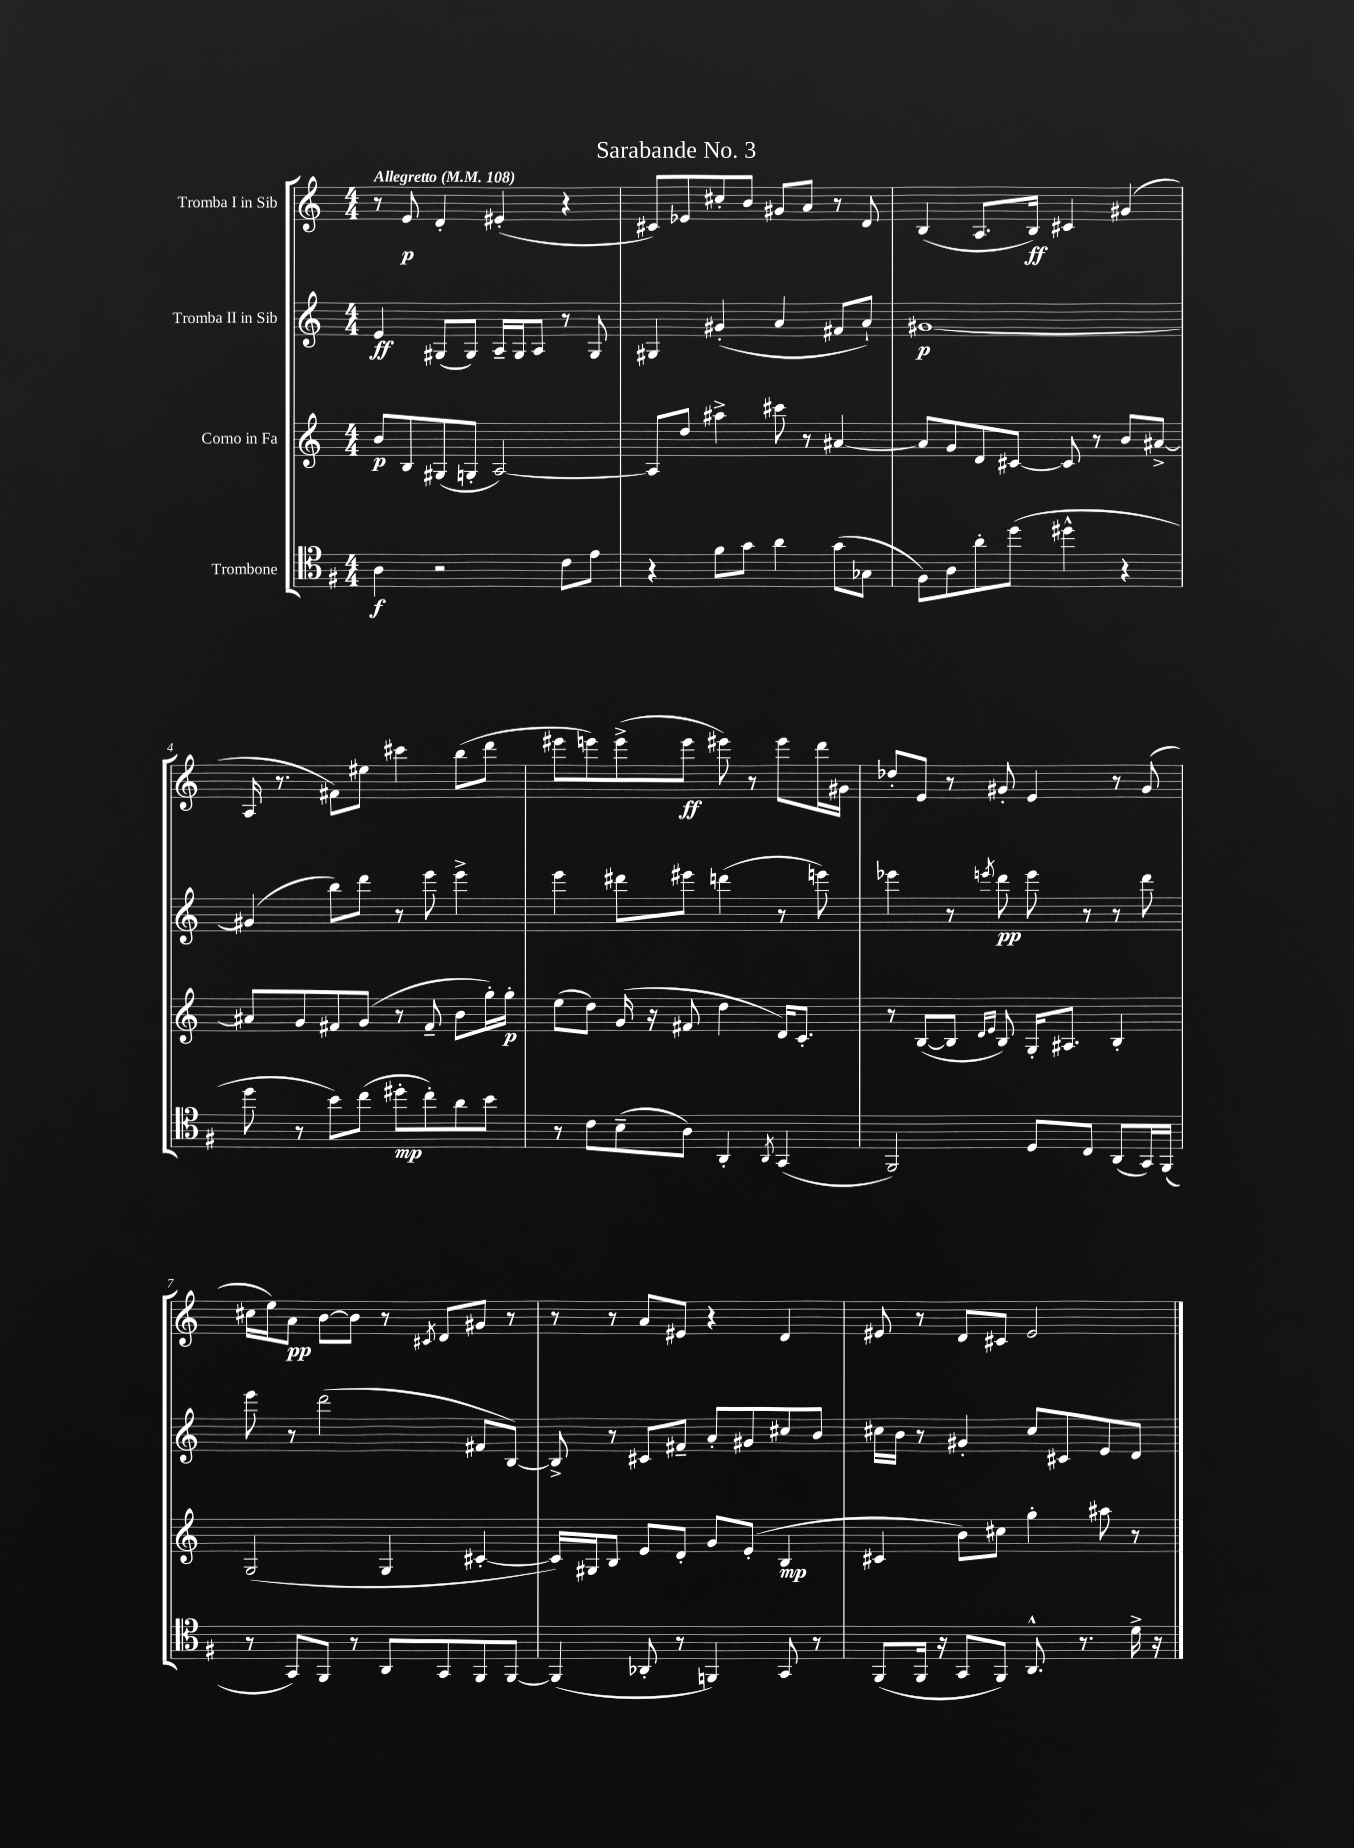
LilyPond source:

\header { title = "Sarabande No. 3" }
<<
\new StaffGroup <<
\new Staff = "s0" \with { instrumentName = "Tromba I in Sib" } {
    \clef treble \key c \major \numericTimeSignature \time 4/4 \tempo "Allegretto" 4 = 108
    r8 e'8\p d'4-. eis'4-.( r4 |
    cis'8) ees'8 cis''8-. b'8 gis'8 a'8 r8 d'8 |
    b4( a8. b16\ff) cis'4 gis'4( |
    a16 r8. fis'8) eis''8 cis'''4 b''8( d'''8 |
    eis'''8 e'''8) e'''8->( e'''8\ff eis'''8) r8 eis'''8 d'''16 gis'16 |
    des''8-. e'8 r8 gis'8-. e'4 r8 gis'8( |
    cis''16 e''16) a'8\pp b'8~ b'8 r8 \acciaccatura { cis'8 } d'8 gis'8 r8 |
    r8 r8 a'8 eis'8 r4 d'4 |
    eis'8 r8 d'8 cis'8 eis'2 \bar "|." |
}
\new Staff = "s1" \with { instrumentName = "Tromba II in Sib" } {
    \clef treble \key c \major \numericTimeSignature \time 4/4
    e'4\ff gis8( gis8) a16-- gis16 a8 r8 gis8 |
    gis4 gis'4-.( a'4 fis'8 a'8-!) |
    gis'1~\p |
    gis'4( b''8) d'''8 r8 e'''8 e'''4-> |
    e'''4 dis'''8 eis'''8 d'''4( r8 e'''8) |
    ees'''4 r8 \acciaccatura { e'''8 } d'''8\pp e'''8 r8 r8 d'''8 |
    e'''8 r8 d'''2( fis'8 b8~) |
    b8-> r8 cis'8 fis'8-- a'8-. gis'8 cis''8 b'8 |
    cis''16 b'16 r8 gis'4-. cis''8 cis'8 e'8 d'8 \bar "|." |
}
\new Staff = "s2" \with { instrumentName = "Corno in Fa" } {
    \clef treble \key c \major \numericTimeSignature \time 4/4
    b'8\p b8 gis8( g8-. a2~) |
    a8 d''8 ais''4-> cis'''8 r8 ais'4~ |
    ais'8 g'8 d'8 cis'8~ cis'8 r8 b'8 ais'8~-> |
    ais'8 g'8 fis'8 g'8( r8 fis'8-- b'8 g''16-.) g''16-.\p |
    e''8( d''8) g'16( r16 fis'8 d''4 d'16) c'8.-. |
    r8 b8~( b8 \grace { d'16 e'16 } b8) g16-. ais8. b4-. |
    g2( g4 cis'4~-. |
    cis'16) gis16 b8 e'8 d'8-. g'8 e'8-.( b4\mp |
    cis'4 b'8) cis''8 g''4-. ais''8 r8 \bar "|." |
}
\new Staff = "s3" \with { instrumentName = "Trombone" } {
    \clef tenor \key g \major \numericTimeSignature \time 4/4
    a4\f r2 c'8 e'8 |
    r4 fis'8 g'8 a'4 g'8( ges8 |
    fis8) a8 a'8-. d''8( dis''4-^ r4 |
    d''8 r8 b'8) c''8( dis''8-.\mp c''8-.) a'8 b'8 |
    r8 c'8 b8--( a8) a,4-. \acciaccatura { a,8 } g,4( |
    fis,2) d8 c8 a,8( g,16) fis,16( |
    r8 g,8) fis,8 r8 a,8 g,8 fis,8 fis,8~ |
    fis,4( aes,8-. r8 f,4) g,8 r8 |
    fis,8( fis,16 r16 g,8 fis,8) a,8.-^ r8. d'16-> r16 \bar "|." |
}
>>
>>
